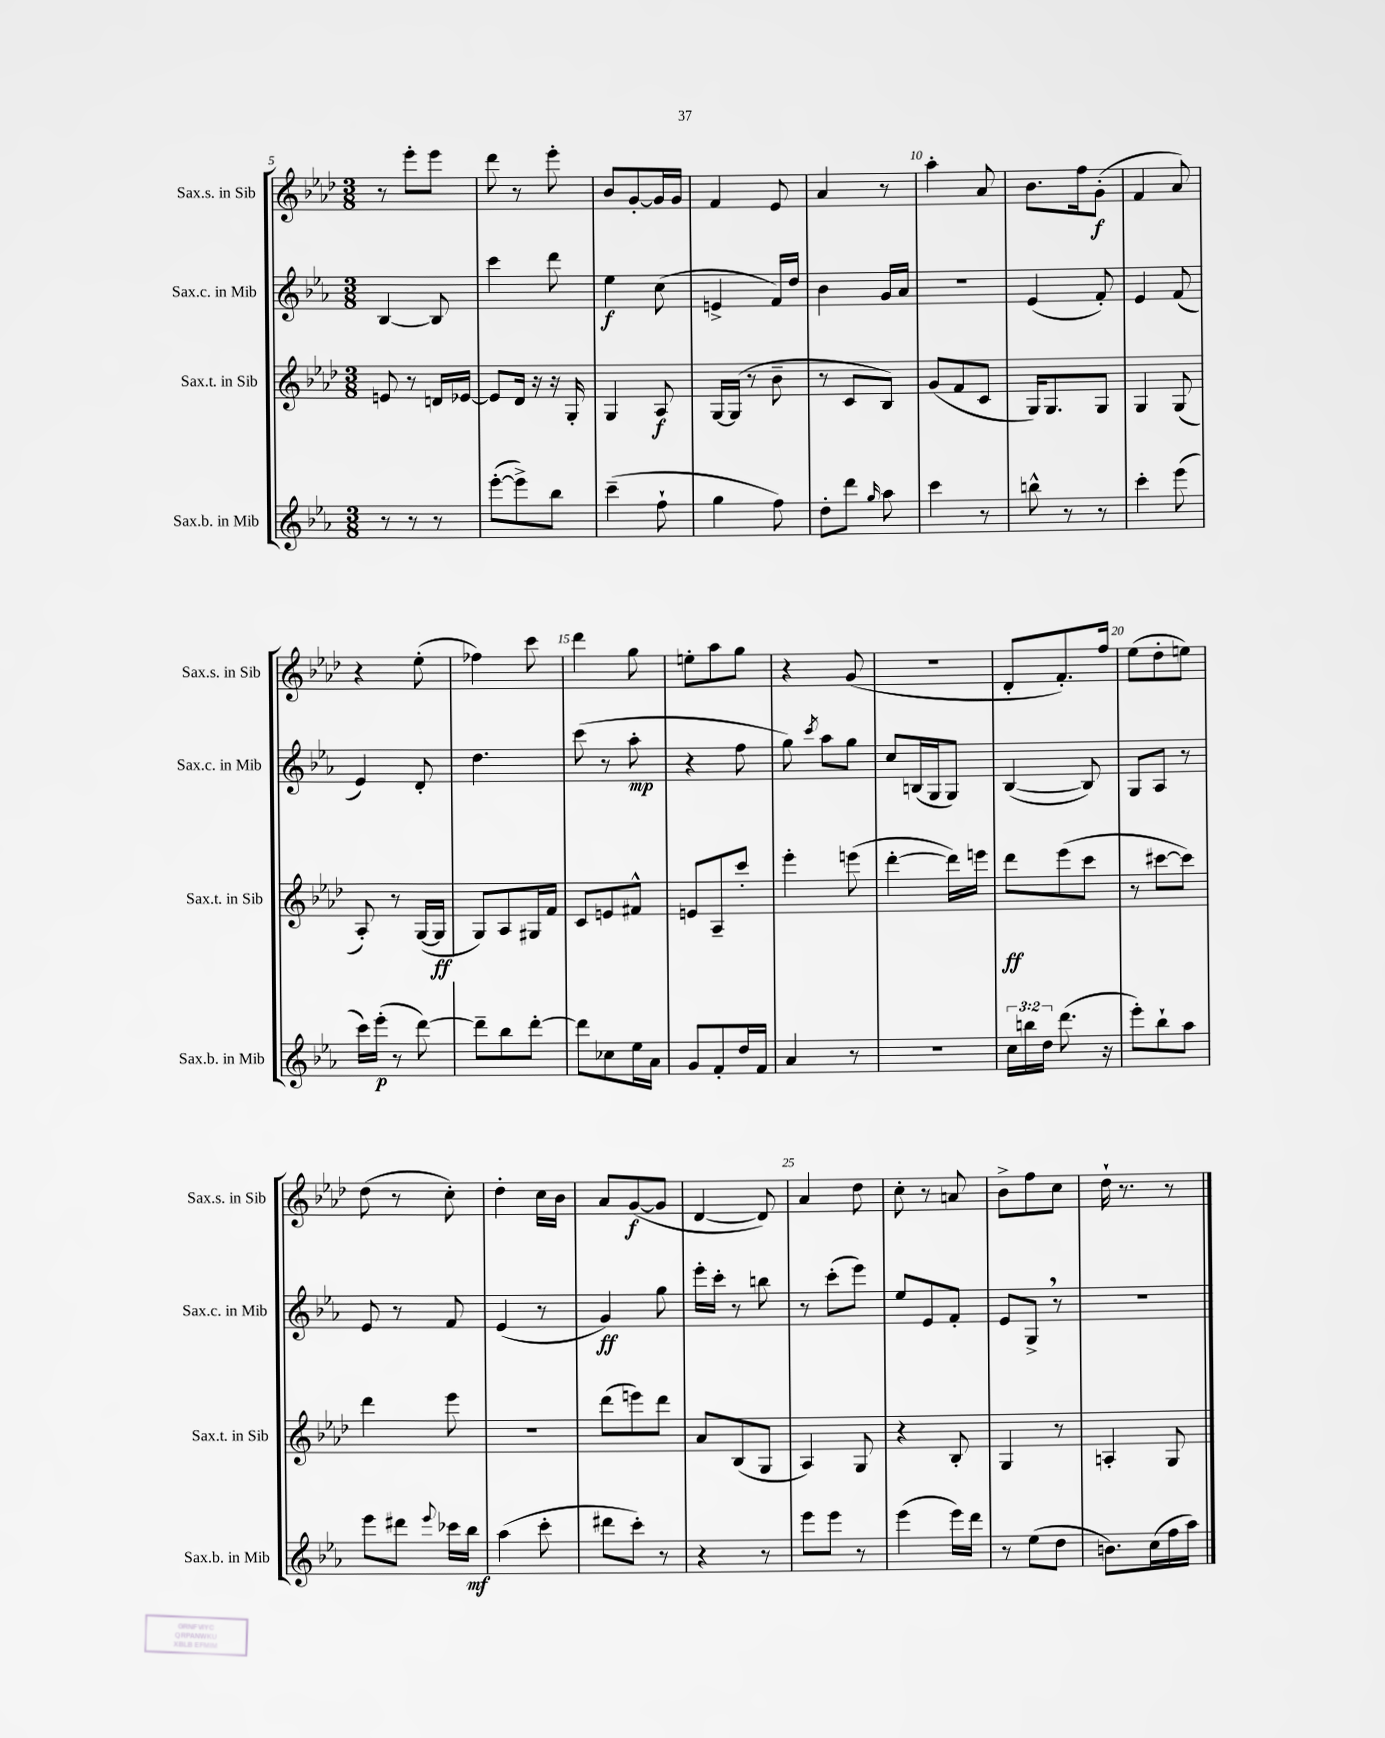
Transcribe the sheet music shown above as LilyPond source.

<<
\new StaffGroup <<
\new Staff = "s0" \with { instrumentName = "Sax.s. in Sib" shortInstrumentName = "Sax.s. in Sib" } {
    \clef treble \key aes \major \numericTimeSignature \time 3/8
    \autoBeamOff r8 ees'''8[-. ees'''8] |
    des'''8 r8 ees'''8-. |
    bes'8[ g'8~-. g'16 g'16] |
    f'4 ees'8 |
    aes'4 r8 |
    aes''4-. aes'8 |
    bes'8.[ f''16 g'8]-.\f( |
    f'4 aes'8) |
    r4 ees''8-.( |
    fes''4) c'''8 |
    des'''4 g''8 |
    e''8[-. aes''8 g''8] |
    r4 g'8( |
    R4. |
    des'8[-. f'8.-.) f''16] |
    ees''8[( des''8-. e''8]) |
    des''8( r8 c''8-.) |
    des''4-. c''16[ bes'16] |
    aes'8[ g'8~\f( g'8] |
    des'4~ des'8) |
    aes'4 des''8 |
    c''8-. r8 a'8 |
    bes'8[-> f''8 c''8] |
    des''16-! r8. r8 \bar "|." |
}
\new Staff = "s1" \with { instrumentName = "Sax.c. in Mib" shortInstrumentName = "Sax.c. in Mib" } {
    \clef treble \key ees \major \numericTimeSignature \time 3/8
    \autoBeamOff bes4~ bes8 |
    c'''4 d'''8 |
    ees''4\f c''8( |
    e'4-> f'16[) d''16] |
    bes'4 g'16[ aes'16] |
    R4. |
    ees'4( f'8-.) |
    ees'4 f'8( |
    ees'4) d'8-. |
    d''4. |
    c'''8( r8 aes''8-.\mp |
    r4 f''8 |
    g''8) \acciaccatura { c'''8 } aes''8[ g''8] |
    c''8[ b16( g16 g8]) |
    bes4~( bes8) |
    g8[ aes8] r8 |
    ees'8 r8 f'8 |
    ees'4( r8 |
    g'4\ff) g''8 |
    ees'''16[-. c'''16]-. r8 b''8 |
    r8 c'''8[-.( ees'''8]) |
    ees''8[ ees'8 f'8]-. |
    ees'8[ g8]-> \breathe r8 |
    R4. \bar "|." |
}
\new Staff = "s2" \with { instrumentName = "Sax.t. in Sib" shortInstrumentName = "Sax.t. in Sib" } {
    \clef treble \key aes \major \numericTimeSignature \time 3/8
    \autoBeamOff e'8 r8 d'16[ ees'16]~ |
    ees'8[ des'16] r16 r16 g16-. |
    g4 aes8\f |
    g16[~ g16]( r8 bes'8-- |
    r8 c'8[ bes8]) |
    g'8[( f'8 c'8] |
    g16[) g8. g8] |
    g4 g8( |
    aes8-.) r8 g16[~( g16]\ff |
    g8[) aes8 gis16 f'16] |
    c'8[ e'8 fis'8]-^ |
    e'8[ aes8-- c'''8]-. |
    ees'''4-. e'''8( |
    des'''4~-. des'''16[) e'''16] |
    des'''8[\ff ees'''8( c'''8] |
    r8 cis'''8[~ cis'''8]) |
    des'''4 ees'''8 |
    R4. |
    des'''8[( e'''8) des'''8] |
    aes'8[ bes8( g8] |
    aes4) g8 |
    r4 bes8-. |
    g4 r8 |
    a4-. g8 \bar "|." |
}
\new Staff = "s3" \with { instrumentName = "Sax.b. in Mib" shortInstrumentName = "Sax.b. in Mib" } {
    \clef treble \key ees \major \numericTimeSignature \time 3/8 \override Staff.TupletNumber.text = #tuplet-number::calc-fraction-text
    \autoBeamOff r8 r8 r8 |
    ees'''8[~-.( ees'''8->) bes''8] |
    c'''4--( f''8-! |
    g''4 f''8) |
    d''8[-. d'''8] \grace { g''16 } aes''8 |
    c'''4 r8 |
    b''8-^ r8 r8 |
    c'''4-. ees'''8( |
    c'''16[) ees'''16]-.\p( r8 d'''8~) |
    d'''8[-- bes''8 d'''8]~-. |
    d'''8[ ces''8 ees''16 aes'16] |
    g'8[ f'8-. d''16 f'16] |
    aes'4 r8 |
    R4. |
    \tuplet 3/2 { c''16[ b''16 d''16] } d'''8.( r16 |
    ees'''8[-.) bes''8-! aes''8] |
    ees'''8[ dis'''8] \appoggiatura { ees'''8 } ces'''16[ bes''16]\mf |
    aes''4( c'''8-. |
    dis'''8[ c'''8]-.) r8 |
    r4 r8 |
    ees'''8[ ees'''8] r8 |
    ees'''4( ees'''16[) d'''16] |
    r8 ees''8[( d''8] |
    b'8.[) c''16( f''16 aes''16]) \bar "|." |
}
>>
>>
\layout { \context { \Score currentBarNumber = #5 \override BarNumber.break-visibility = ##(#f #t #t) barNumberVisibility = #(every-nth-bar-number-visible 5) } }
